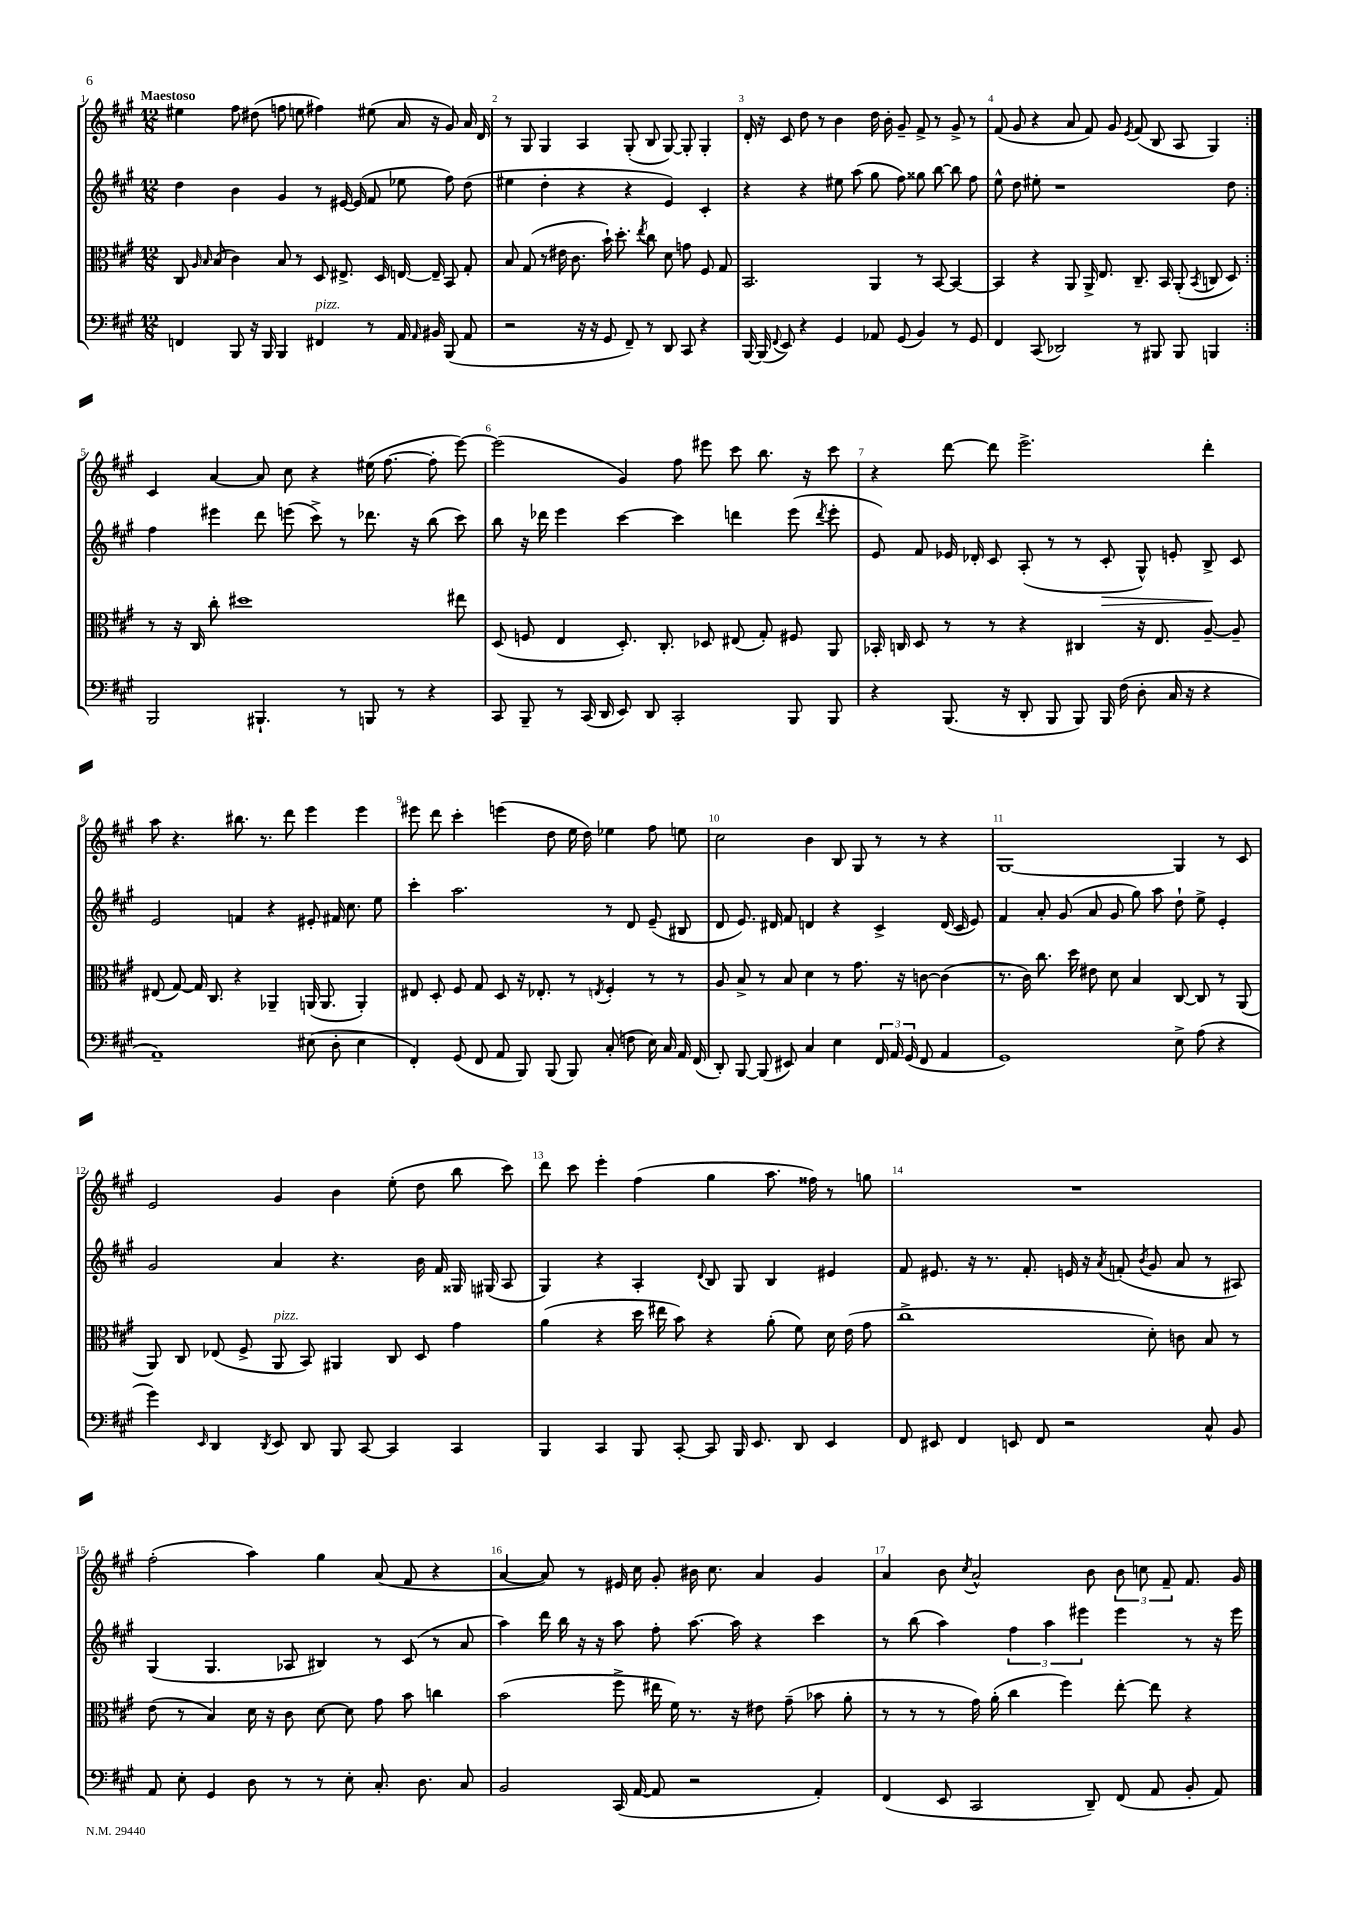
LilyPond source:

<<
\new StaffGroup <<
\new Staff = "s0" {
    \clef treble \key a \major \numericTimeSignature \time 12/8 \tempo "Maestoso"
    \autoBeamOff \repeat volta 2 { eis''4 fis''8 dis''8( f''8 e''8 fis''4) eis''8( a'16 r16 gis'8) a'16 d'16 |
    r8 gis8 gis4 a4 gis8-.( b8 gis8~) gis8-. gis4-. |
    d'16-. r16 cis'8 d''8 r8 b'4 d''16 b'16-. gis'8-- fis'8-> r8 gis'8-> r8 |
    fis'8( gis'8 r4 a'8 fis'8) gis'8 \acciaccatura { e'8 } fis'8( b8 a8 gis4) | }
    cis'4 a'4~ a'8 cis''8 r4 eis''16( fis''8.~ fis''8-. e'''8~) |
    e'''2( gis'4) fis''8 eis'''8 cis'''8 b''8. r16 cis'''8 |
    r4 d'''8~ d'''8 e'''2.-> d'''4-. |
    a''8 r4. bis''8. r8. d'''8 e'''4 e'''4 |
    eis'''8 d'''8 cis'''4-. e'''4( d''8 e''16 d''16) ees''4 fis''8 e''8 |
    cis''2 b'4 b8 gis8 r8 r8 r4 |
    gis1~ gis4 r8 cis'8 |
    e'2 gis'4 b'4 e''8-.( d''8 b''8 cis'''8) |
    d'''8 cis'''8 e'''4-. fis''4( gis''4 a''8. fisis''16) r8 g''8 |
    R1. |
    fis''2-.( a''4) gis''4 a'8( fis'8 r4 |
    a'4~ a'8) r8 eis'16 cis''16 gis'8-. bis'16 cis''8. a'4 gis'4 |
    a'4 b'8 \acciaccatura { cis''8 } a'2-^ b'8 \tuplet 3/2 { b'8 c''8 fis'8-- } fis'8. gis'16 \bar "|." |
}
\new Staff = "s1" {
    \clef treble \key a \major \numericTimeSignature \time 12/8
    \autoBeamOff \repeat volta 2 { d''4 b'4 gis'4 r8 eis'16~ eis'16( fis'8 ees''8 fis''8) d''8( |
    eis''4 d''4-. r4 r4 e'4) cis'4-. |
    r4 r4 eis''8 a''8( gis''8 fis''8) gisis''8 b''8~ b''8 fis''8 |
    e''8-^ d''8 eis''8-. r1 d''8 | }
    fis''4 eis'''4 d'''8 e'''8( cis'''8->) r8 des'''8. r16 b''8( cis'''8) |
    b''8 r16 des'''16 e'''4 cis'''4~ cis'''4 d'''4 e'''8( \acciaccatura { d'''8 } e'''8-. |
    e'8) fis'8 ees'16 des'16-. cis'8 a8-.( r8 r8 cis'8-.\> gis8-^) e'8-. b8->\! cis'8 |
    e'2 f'4 r4 eis'8-. fis'16 cis''8. e''8 |
    cis'''4-. a''2. r8 d'8 e'8--( bis8 |
    d'8 e'8.) dis'16 fis'8 d'4 r4 cis'4-> d'16( cis'16 e'8) |
    fis'4 a'8-. gis'8( a'8 gis'8 gis''8) a''8 d''8-! e''8-> e'4-. |
    gis'2 a'4 r4. b'16 fis'16 gisis16 gis16( a8 |
    gis4) r4 a4-. \appoggiatura { d'8 } b8 gis8 b4 eis'4 |
    fis'8 eis'8. r16 r8. fis'8.-. e'16 r16 \acciaccatura { a'8 } f'8-.( \acciaccatura { b'8 } gis'8 a'8 r8 ais8) |
    gis4( gis4. aes8 bis4) r8 cis'8( r8 a'8 |
    a''4) d'''16 b''16 r16 r16 a''8 fis''8-. a''8.~ a''16 r4 cis'''4 |
    r8 b''8( a''4) \tuplet 3/2 { fis''4 a''4 eis'''4 } eis'''4 r8 r16 eis'''16 \bar "|." |
}
\new Staff = "s2" {
    \clef alto \key a \major \numericTimeSignature \time 12/8
    \autoBeamOff \repeat volta 2 { cis8 \grace { a16 b16 } b8( cis'4) b8 r8 d8 eis8.-> d16 e16~ e16-- b,8 gis8-. |
    b8 gis8( r8 eis'16 cis'8. b'16-!) d''8.-. \acciaccatura { e''8 } cis''8 d'8 g'8 fis8 gis8 |
    b,2. a,4 r8 b,8~ b,4~ |
    b,4 r4 a,8 a,16-> e8. cis8.-- b,16 a,8-.( \acciaccatura { b,8 } c8 d8) | }
    r8 r16 cis16 cis''8-. dis''1 eis''8 |
    d8( f8 e4 d8.-.) cis8.-. des8 eis8( gis8-.) fis8 a,8 |
    bes,16-. c16 d8 r8 r8 r4 cis4 r16 e8. a8~-- a8-- |
    eis8( gis8~) gis16 cis8. r4 aes,4-- a,16( a,8. a,4-.) |
    eis8 d8-. fis8 gis8 d8 r16 ees8.-. r8 \acciaccatura { e8 } fis4-. r8 r8 |
    a8 b8-> r8 b8 d'4 r8 gis'8. r16 c'8~ c'4( |
    r8. cis'16) cis''8. d''16 eis'8 d'8 b4 cis8~ cis8 r8 a,8( |
    a,8) cis8 ees8( fis8-> a,8^\markup { \italic "pizz." } b,8) ais,4 cis8 d8 gis'4 |
    a'4( r4 d''16 eis''16 b'8) r4 a'8-.( fis'8) d'16 e'16( gis'8 |
    cis''1-> d'8-.) c'8 b8 r8 |
    e'8( r8 b4) d'16 r16 cis'8 d'8~ d'8 gis'8 b'8 c''4 |
    b'2( fis''8-> eis''16 fis'16) r8. r16 eis'8 gis'8--( bes'8 a'8-. |
    r8 r8 r8 gis'16) a'16-.( cis''4 fis''4) e''8~-. e''8 r4 \bar "|." |
}
\new Staff = "s3" {
    \clef bass \key a \major \numericTimeSignature \time 12/8
    \autoBeamOff \repeat volta 2 { f,4 b,,8 r16 b,,16 b,,4 fis,4^\markup { \italic "pizz." } r8 a,16 \grace { a,16 } bis,16 b,,8( a,8 |
    r2 r16 r16 gis,8 fis,8--) r8 d,8 cis,8 r4 |
    b,,16~ b,,16( \appoggiatura { fis,8 } e,8) r4 gis,4 aes,8 gis,8( b,4) r8 gis,8 |
    fis,4 cis,8( des,2) r8 bis,,8 bis,,8 b,,4 | }
    b,,2 bis,,4.-! r8 b,,8 r8 r4 |
    cis,8 b,,8-- r8 cis,16( d,16 e,8) d,8 cis,2-. b,,8 b,,8 |
    r4 b,,8.( r16 d,8-. b,,8 b,,8) b,,16 fis16( d8-. cis16 r16 r4 |
    a,1--) eis8( d8-. eis4 |
    fis,4-.) gis,8( fis,8 a,8 b,,8) b,,8( b,,8) cis8-.( f8 e16) cis16 a,16 fis,16( |
    d,8-.) b,,8~ b,,8( eis,8) cis4 e4 \tuplet 3/2 { fis,16 a,16 gis,16( } fis,8 a,4 |
    gis,1) e8-> a8( r4 |
    gis'4) \grace { e,16 } d,4 \acciaccatura { d,8 } e,8 d,8 b,,8 cis,8~ cis,4 cis,4 |
    b,,4 cis,4 b,,8 cis,8~-. cis,8 b,,16 e,8. d,8 e,4 |
    fis,8 eis,8 fis,4 e,8 fis,8 r2 cis8-^ b,8 |
    a,8 e8-. gis,4 d8 r8 r8 e8-. cis8.-. d8. cis8 |
    b,2 cis,16( a,16~ a,8 r2 a,4-.) |
    fis,4( e,8 cis,2 d,8--) fis,8( a,8 b,8-. a,8) \bar "|." |
}
>>
>>
\layout { \context { \Score \override BarNumber.break-visibility = ##(#f #t #t) barNumberVisibility = #all-bar-numbers-visible } }
